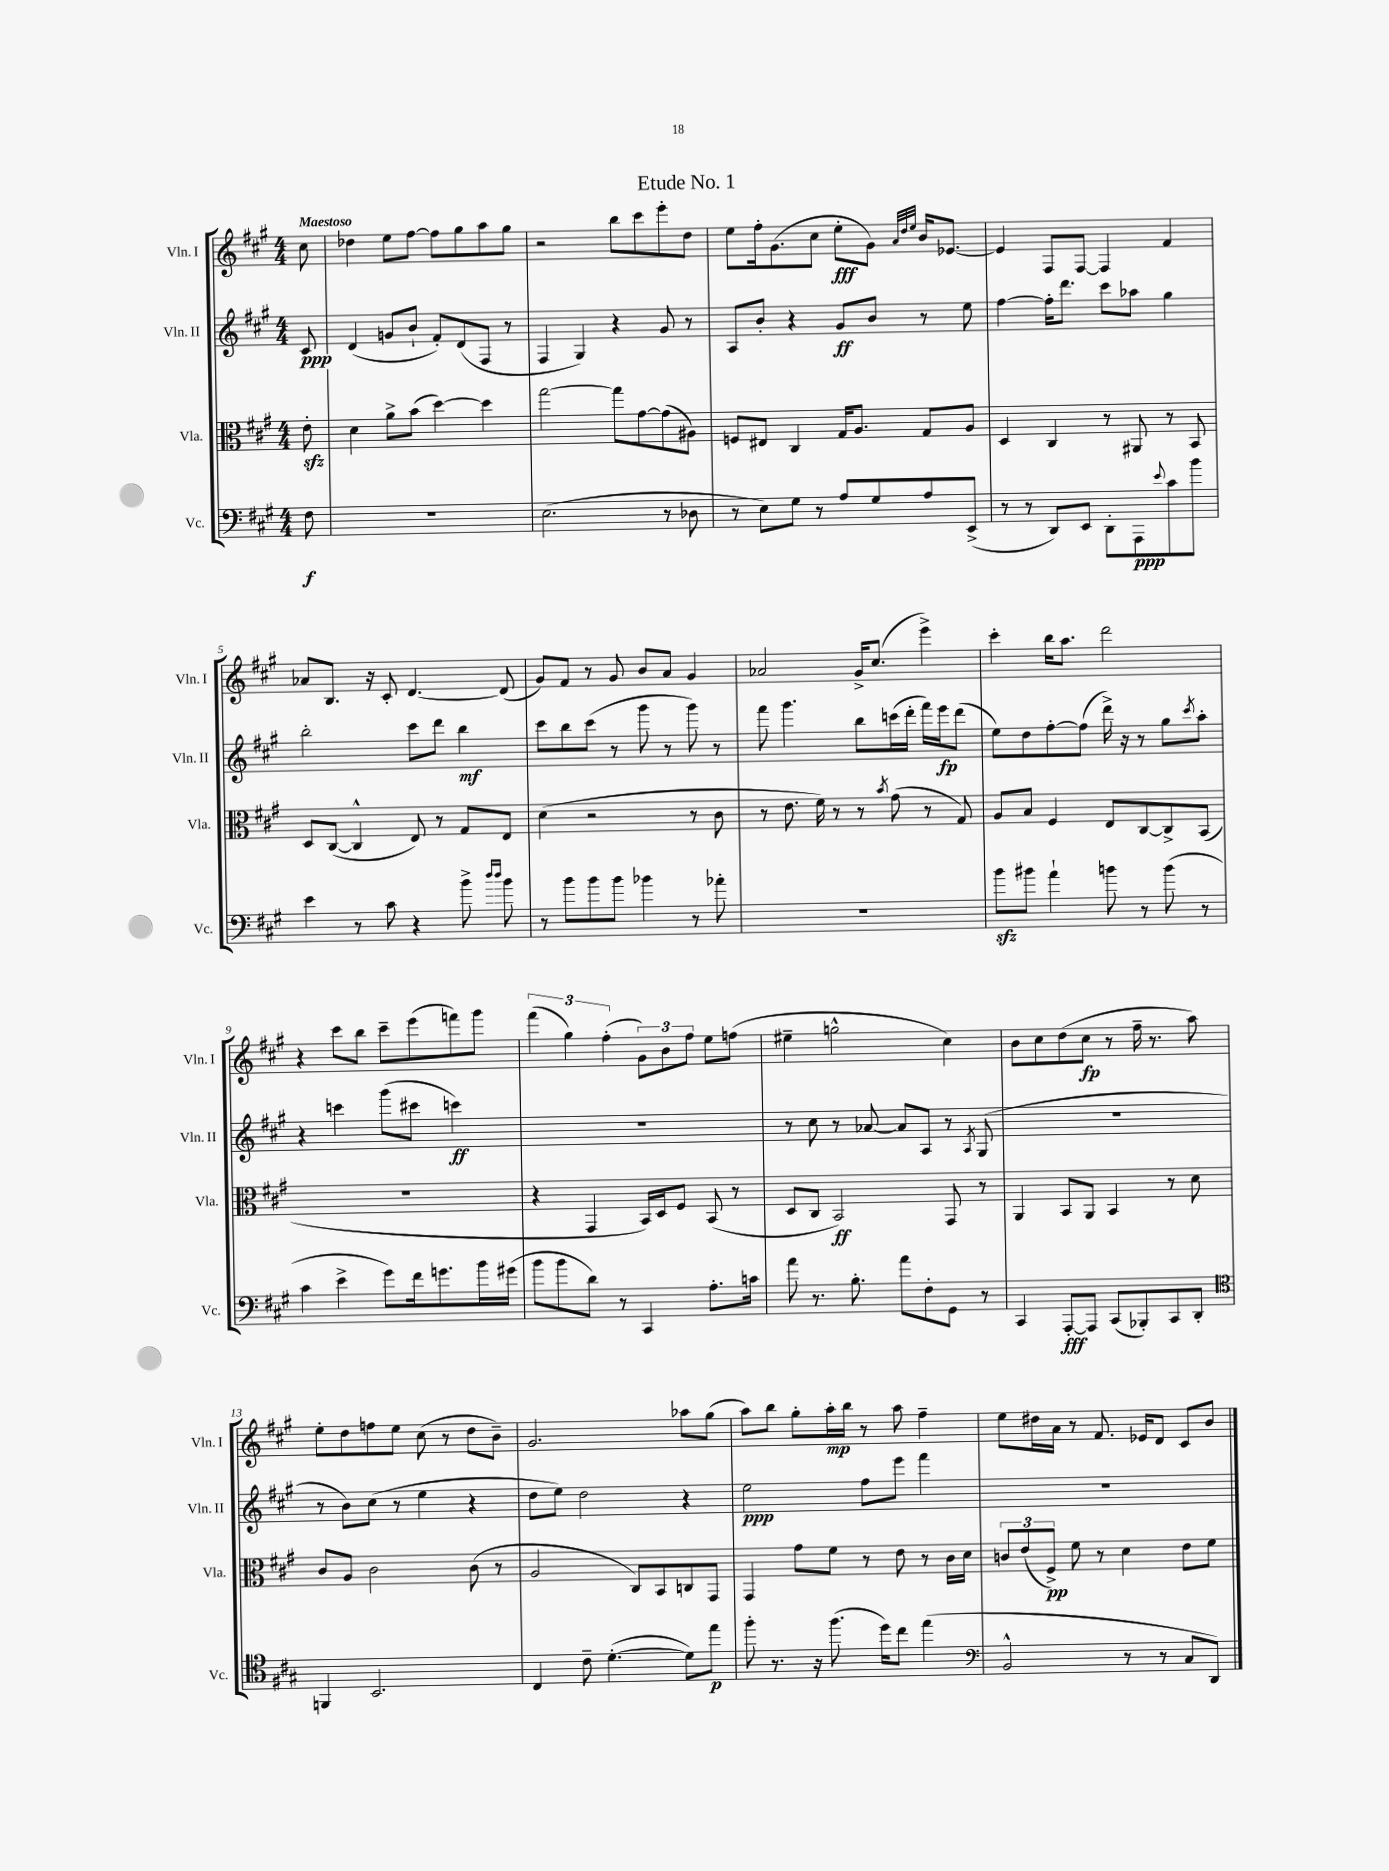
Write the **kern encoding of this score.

**kern	**kern	**kern	**kern
*staff4	*staff3	*staff2	*staff1
*clefF4	*clefC3	*clefG2	*clefG2
*k[f#c#g#]	*k[f#c#g#]	*k[f#c#g#]	*k[f#c#g#]
*M4/4	*M4/4	*M4/4	*M4/4
8F#\	8e'\	8c#/	8cc#\
=	=	=	=
1r	4d\	(4d/	4dd-\
.	8a^\L	8g/L	8ee\L
.	(8b\J	8b`/J	[8ff#\J
.	[4dd\)	8f#'/L)	8ff#\]L
.	.	(8d/	8gg#\
.	4dd\]	8F#/J	8aa\
.	.	8r	8gg#\J
=	=	=	=
(2.E\	[2gg#\	4F#/	2r
.	.	4G#/)	.
.	8gg#\]L	4r	8bb\L
.	[8g#\	.	8ccc#\
8r	(8g#\]	8g#/	8eee'\
8D-\	8A#\J)	8r	8dd\J
=	=	=	=
8r	8F/L	8A/L	8ee\L
8E\L)	8E#/J	8b'/J	16ff#'\k
.	.	.	(8.g#\
8G#\J	4C#/	4r	.
8r	.	.	8cc#\J
8A/L	16G#/LK	8g#/L	8ee'\L
.	8.A/J	.	.
8G#/	.	8b/J	8g#\J)
.	.	.	32qqa/LLL
.	.	.	32qqdd/
.	.	.	32qqee/JJJ
8A/	8G#/L	8r	16b/LK
.	.	.	[8.e-/J
(8EE^/J	8A/J	8ee\	.
=	=	=	=
8r	4D/	[4ff#\	4e-/]
8r	.	.	.
8DD/L)	4C#/	16ff#'\]LK	8F#/L
.	.	8.ddd\J	.
8EE/J	.	.	[8F#/J
8DD'\L	8r	8ccc#\L	4F#/]
8AAA\	8AA#/	8aa-\J	.
8qqe/	.	.	.
8c#\	8r	4gg#\	4f#/
8b\J	8BB/	.	.
=	=	=	=
4e\	8D/L	2bb'\	8a-/L
.	([8C#/J	.	8.B/J
8r	4C#^^/]	.	.
.	.	.	16r
8c#\	.	.	8c#'/
4r	8E/)	8ccc#\L	[4.d/
.	8r	8ddd\J	.
8b^\	8G#/L	4bb\	.
16qqdd/LL	.	.	.
16qqdd/JJ	.	.	.
8b\	8E/J	.	(8d/]
=	=	=	=
8r	(4d\	8ccc#\L	8g#/L)
8b\L	.	8bb\	8f#/J
8b\	2r	(8ccc#\J	8r
8b\J	.	8r	8g#/
4b-\	.	8ggg#\	8b/L
.	.	8r	8a/J
8r	8r	8ggg#\)	4g#/
8a-'\	8c#\	8r	.
=	=	=	=
1r	8r	8fff#\	2a-/
.	8.e\	4.ggg#\	.
.	16f#\)	.	.
.	8r	.	.
.	8r	8bb\L	16g#^/LK
.	.	.	(8.cc#/J
.	8qb/	.	.
.	(8g#\	(16ccc\L	.
.	.	16ddd'\JJ	.
.	8r	16fff#\LL)	4eee^\)
.	.	16eee\J	.
.	8G#/)	(8ddd\J	.
=	=	=	=
8b\L	8A/L	8ee\L)	4ccc#'\
8b#\J	8B/J	8dd\	.
4a`\	4F#/	[8ff#'\	16bb\LK
.	.	.	8.aa\J
.	.	(8ff#\]J	.
8b\	8E/L	16ddd^\)	2ddd\
.	.	16r	.
8r	[8C#/	8r	.
(8b\	8C#^/]	8gg#\L	.
.	.	8qccc#/	.
8r	(8BB/J	8aa'\J	.
=	=	=	=
4c#\	1r	4r	4r
4e^\	.	4ccc\	8ccc#\L
.	.	.	8bb\J
8g#\L)	.	(8ggg#\L	8ccc#~\L
16f#\k	.	8ccc#\J	(8eee\
8.g\	.	.	.
.	.	4ccc\)	8fff\)
16b\L	.	.	8ggg#\J
(16g#\JJ	.	.	.
=	=	=	=
8b\L	4r	1r	(6fff#\
8b\	.	.	.
.	.	.	6gg#\)
8d\J)	4GG#/	.	.
.	.	.	(6ff#'\
8r	.	.	.
4CC#/	16BB/LL)	.	12g#\L)
.	16D/J	.	.
.	.	.	12b\
.	8F#/J	.	.
.	.	.	12ff#\J
8.A'\L	(8BB/	.	8ee\L
.	8r	.	(8ff\J
16c\Jk	.	.	.
=	=	=	=
8a\	8D/L	8r	4ee#~\
8.r	8C#/J	8cc#\	.
.	2BB/)	8r	2gg^^\
8.B'\	.	.	.
.	.	[8a-/	.
8a\L	.	8a-/]L	.
8F#'\	.	8A/J	.
8GG#\J	8GG#/	8r	4cc#\)
.	.	8qA/	.
8r	8r	(8G#/	.
=	=	=	=
4CC#/	4AA/	1r	8b\L
.	.	.	8cc#\
[8AAA'/L	8BB/L	.	(8dd\
8AAA/]J	8AA/J	.	8cc#\J
(8CC#/L	4BB/	.	8r
8BBB-'/)	.	.	16ff#~\
.	.	.	8.r
8CC#/	8r	.	.
8DD'/J	8d\	.	8aa\)
=	=	=	=
*clefC4	*	*	*
4FF/	8c#/L	8r	8ee'\L
.	8A/J	8b\L)	8dd\
2.BB/	2c#\	(8cc#\J	8ff\
.	.	8r	8ee\J
.	.	4ee\	(8cc#\
.	.	.	8r
.	(8c#\	4r	8dd\L
.	8r	.	8b~\J)
=	=	=	=
4C#/	2A/	8dd\L	2.g#/
.	.	8ee\J)	.
8c#~\	.	2dd\	.
([4.d'\	.	.	.
.	8C#/L)	.	.
.	8BB/	.	.
8d\]L)	8C/	4r	8aa-\L
8ee\J	8GG#/J	.	(8gg#\J
=	=	=	=
8ff#'\	4GG#/	2ee\	8aa\L)
8.r	.	.	8bb\J
.	8g#\L	.	8gg#'\L
16r	.	.	.
(8.ff#\	8f#\J	.	16aa'\L
.	.	.	16bb\JJ
.	8r	8ff#\L	8r
16dd\LK)	.	.	.
8cc#\J	8e\	8eee\J	8aa\
(4ee\	8r	4fff#\	4ff#~\
.	16c#\LL	.	.
.	16d\JJ	.	.
=	=	=	=
*clefF4	*	*	*
2BB^^/	12c/L	1r	8ee\L
.	(12e/	.	.
.	.	.	16dd#\L
.	12F#^/J)	.	.
.	.	.	16a\JJ
.	8f#\	.	8r
.	8r	.	8.f#/
8r	4d\	.	.
.	.	.	16e-/LK
8r	.	.	8d/J
8C#/L	8e\L	.	8c#/L
8DD/J)	8f#\J	.	8b/J
==	==	==	==
*-	*-	*-	*-
